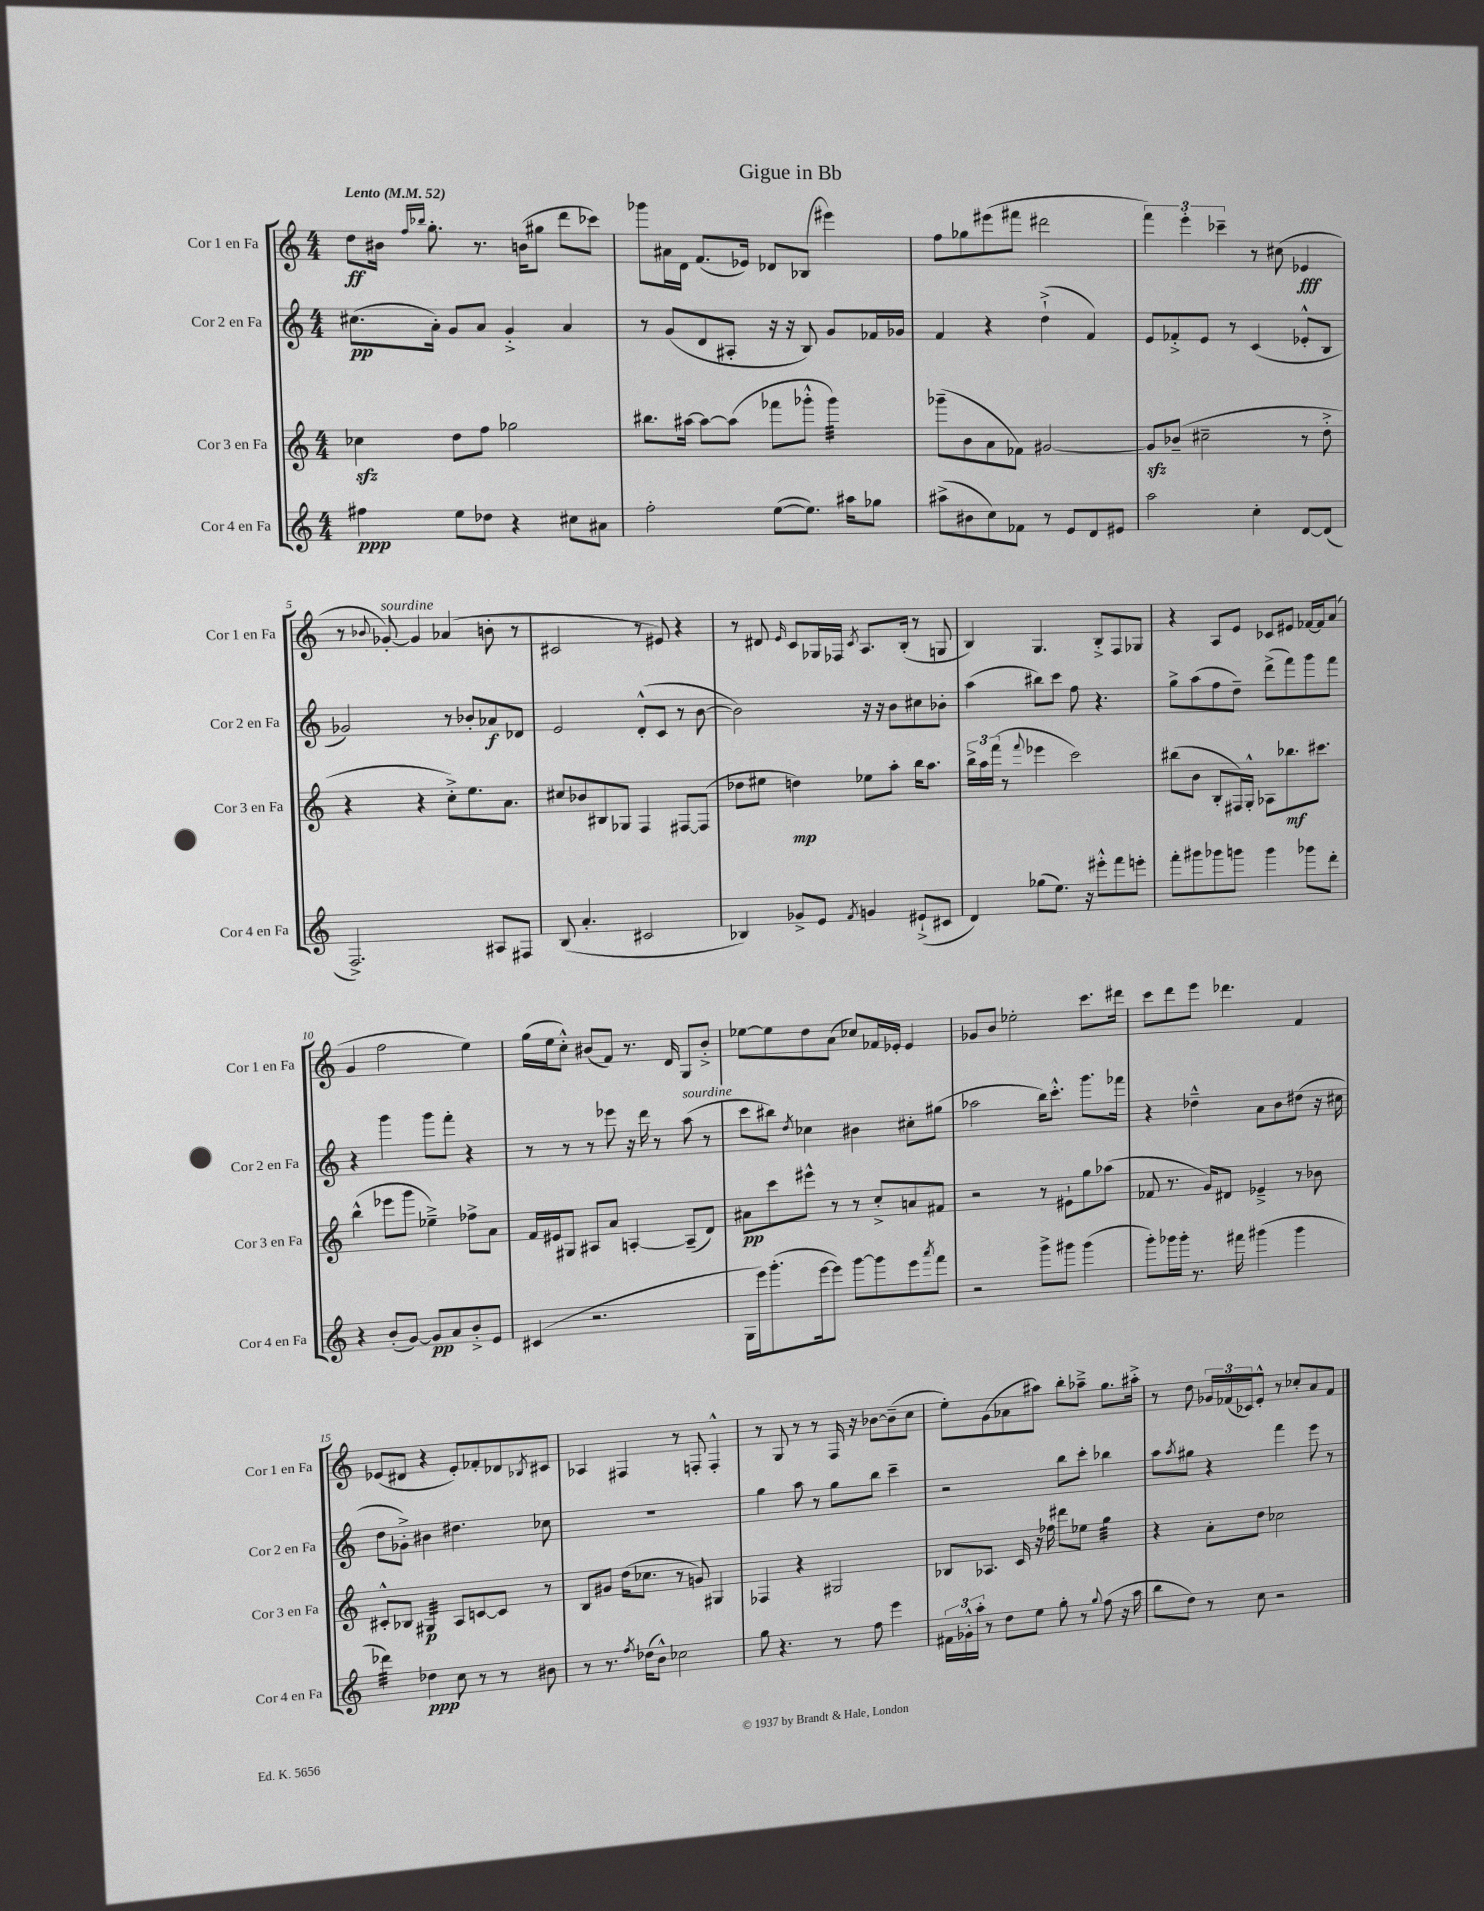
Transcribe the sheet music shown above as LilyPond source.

\header { title = "Gigue in Bb" }
<<
\new StaffGroup <<
\new Staff = "s0" \with { instrumentName = "Cor 1 en Fa" shortInstrumentName = "Cor 1 en Fa" } {
    \clef treble \key c \major \numericTimeSignature \time 4/4 \tempo "Lento" 4 = 52
    d''8\ff bis'16 \grace { f''16 bes''16 } g''8.-. r8. b'16( gis''8 d'''8 ces'''8) |
    ges'''8 ais'16 d'16 f'8.( ees'16) des'8 bes8( eis'''4) |
    f''8 ges''8 eis'''8( fis'''8 dis'''2 |
    \tuplet 3/2 { f'''4) e'''4-. ces'''4-- } r8 cis''8( ees'4\fff |
    r8 \appoggiatura { bes'8 } ges'8~-.^\markup { \italic "sourdine" }) ges'4 aes'4( b'8-. r8 |
    cis'2 r8 eis'8) r4 |
    r8 dis'8 \grace { e'16 } c'8 ges16 fes16 \acciaccatura { c'8 } a8. b16-.( r8 g8 |
    b4) g4. b8-.-> f8 ges8 |
    r4 a8 e'8 ces'8 eis'8 fes'16~ fes'16 a'8( |
    g'4 f''2 e''4) |
    g''16( e''16 c''8-.-^) bis'8( f'8) r8. d'16 g8 bis'8-.-> |
    ees''8~ ees''8 d''8 a'8( ces''8) fes'16 ees'16-. ees'4 |
    ges'8 b'8 ees''2-. c'''8. dis'''16 |
    c'''8 d'''8 e'''8 des'''4. f'4 |
    ees'8( dis'8 r4 ees'8-.) fes'8-. des'8 \acciaccatura { bes8 } cis'8 |
    aes4 fis4 r8 f8-. f4-.-^ |
    r8 g8 r8 r8 f16 r16 bes'8~ bes'8--( c''8 |
    e''8-.) g'8( aes'8 ais''8) b''8-. aes''8---> g''8. ais''16-.-> |
    r8 d''8 \tuplet 3/2 { ges'16 fes'16( ces'16) } e'8-.-^ r8 ces''8-. a'8 fes'8 \bar "|." |
}
\new Staff = "s1" \with { instrumentName = "Cor 2 en Fa" shortInstrumentName = "Cor 2 en Fa" } {
    \clef treble \key c \major \numericTimeSignature \time 4/4
    cis''8.\pp( a'16-.) g'8 a'8 g'4-.-> a'4 |
    r8 g'8( d'8 ais8-. r16 r16 b8) g'8 fes'16 ges'16 |
    f'4 r4 d''4-!->( f'4) |
    e'8 fes'8-.-> e'8 r8 c'4( ees'8-.-^ b8 |
    ges'2) r8 bes'8-. aes'8\f des'8 |
    e'2 d'8-.-^( c'8 r8 b'8~ |
    b'2) r16 r16 b'8 cis''8 bes'8-. |
    a''4( bis''8) c'''8 f''8 r4. |
    g''8-> a''8( f''8 d''8--) d'''8->( f'''8) g'''8 f'''8 |
    r4 g'''4 g'''8 f'''8-. r4 |
    r8 r8 r8 ees'''8 r16 d'''16 r8 a''8^\markup { \italic "sourdine" }( r8 |
    c'''8 bis''8) \acciaccatura { d''8 } ces''4 bis'4 cis''8-. gis''8( |
    aes''2 b''16) c'''8.-.-^ g'''8. fes'''16 |
    r4 des''4---^ a'8 b'8 dis''8( r16 cis''16 |
    d''8 ges'8-.->) bis'4 dis''4. ces''8 |
    R1 |
    g''4 a''8 r8 g''8 b''8 c'''4-- |
    r2 b''8 c'''8-. bes''4 |
    a''8 \acciaccatura { a''8 } gis''8 r4 f'''4 e'''8 r8 \bar "|." |
}
\new Staff = "s2" \with { instrumentName = "Cor 3 en Fa" shortInstrumentName = "Cor 3 en Fa" } {
    \clef treble \key c \major \numericTimeSignature \time 4/4
    ces''4\sfz d''8 f''8 ges''2 |
    bis''8. ais''16~ ais''8~ ais''8( fes'''8 ges'''8-.-^ ges'''4:32) |
    ges'''8--( b'8 a'8 fes'8) gis'2~ |
    gis'8\sfz bes'8--( cis''2-- r8 d''8-.-> |
    r4 r4 c''8-.->) e''8. a'8. |
    cis''8 bes'8 bis8 ges8 f4 fis8~ fis8( |
    des''8 eis''8 d''4\mp) ees''8 a''8-. b''16 a''8. |
    \tuplet 3/2 { b''16-> a''16 f'''16( } r8 \appoggiatura { f'''8 } ees'''4 c'''2) |
    bis''8( b'8 b8-. fis16) g16-.-^ aes8 bes''8.\mf cis'''8. |
    b''4-^( ees'''8 g'''8 ees''4--->) fes''8-> a'8 |
    f'16 eis'16 gis8 ais8 a'8 a4~-. a8--( d'8) |
    ais'8\pp c'''8 eis'''8-^ r8 r8 c''8-.-> a'8 fis'8 |
    r2 r8 eis'8-! g''8 aes''8( |
    fes'8 r8. g'16) dis'8 ees'4---> r8 bes'8 |
    cis'8-.-^ bes8 gis4:32\p a8 c'8~ c'8 r8 |
    b8 gis'8 d''16( ces''8. r8 g'8) gis4 |
    fes4 r4 gis2 |
    bes8 aes8. c'16 r16 fes''16 dis'''8 ees''8 g''4:32 |
    r4 a'8-. d''8 ces''2 \bar "|." |
}
\new Staff = "s3" \with { instrumentName = "Cor 4 en Fa" shortInstrumentName = "Cor 4 en Fa" } {
    \clef treble \key c \major \numericTimeSignature \time 4/4
    fis''4\ppp e''8 des''8 r4 cis''8 ais'8 |
    f''2-. e''8~( e''8.) ais''16 ges''8 |
    ais''8->( bis'8 c''8) fes'8 r8 e'8 d'8 eis'8 |
    a''2 c''4-. d'8~ d'8( |
    f2.->) ais8 fis8 |
    b8( a'4.-. cis'2 |
    bes4) ges'8-> e'8 \acciaccatura { f'8 } g'4 eis'8-!->( cis'8 |
    d'4) ges''8( e''8.) r16 eis'''8-.-^ f'''8 e'''8-. |
    f'''8-. gis'''8 ges'''8 g'''8 g'''4 ges'''8 d'''8-. |
    r4 b'8-.( g'8~) g'8\pp a'8 b'8-.-> e'8 |
    cis'4( r2. |
    g16 e'''16) g'''8.-.( e'''16~ e'''8) g'''8~ g'''8 e'''8 \acciaccatura { a'''8 } f'''8 |
    r2 g'''8-> gis'''8 gis'''4( |
    g'''8-.) ges'''16 ges'''16-. r8. fis'''16 gis'''4( gis'''4 |
    des'''4:32) des''4\ppp c''8 r8 r8 bis'8 |
    r8 r8. \acciaccatura { f''8 } des''16( b'8-^) ces''2 |
    g''8 r4. r8 f''8 e'''4 |
    \tuplet 3/2 { fis'16 ges'16-.-^ a''16-. } r8 d''8 e''8 g''8-. r8 \appoggiatura { g''8 } f''8( r16 a''16 |
    b''8 d''8) r8 c''8 r2 \bar "|." |
}
>>
>>
